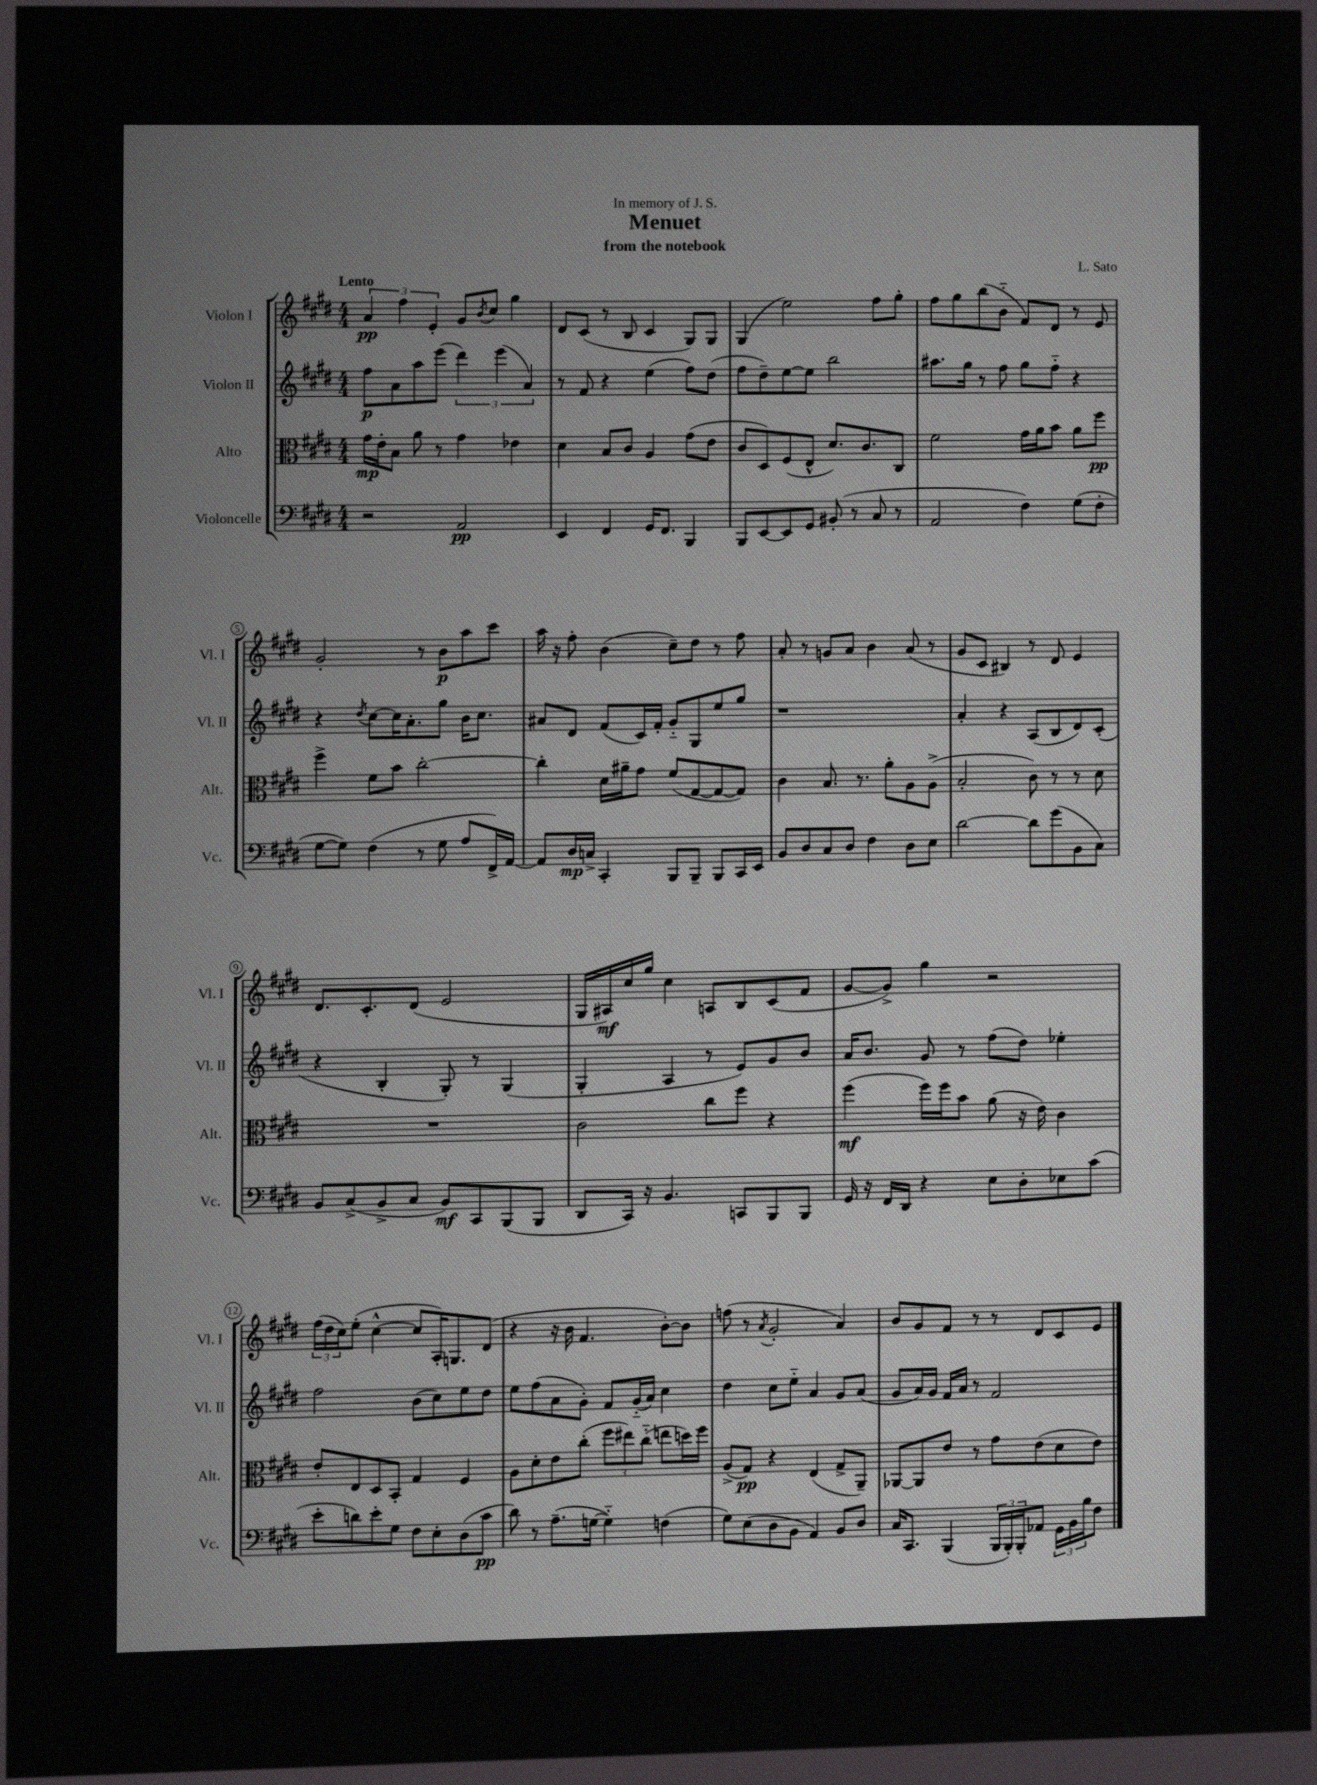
\header { title = "Menuet" composer = "L. Sato" subtitle = "from the notebook" dedication = "In memory of J. S." }
<<
\new StaffGroup <<
\new Staff = "s0" \with { instrumentName = "Violon I" shortInstrumentName = "Vl. I" } {
    \clef treble \key e \major \numericTimeSignature \time 4/4 \tempo "Lento"
    \tuplet 3/2 { a'4\pp fis''4 e'4-. } gis'8 \acciaccatura { b'8 } cis''8 gis''4 |
    dis'8 cis'8( r8 b8 cis'4 gis8) gis8 |
    gis4( e''2) fis''8 gis''8-. |
    fis''8 gis''8 b''8( b'8-_ fis'8) dis'8 r8 e'8 |
    gis'2-. r8 b'8\p a''8 cis'''8 |
    a''16 r16 fis''8-. b'4( cis''8--) dis''8 r8 fis''8 |
    a'8-. r8 g'8 a'8 b'4 a'8( r8 |
    gis'8 cis'8 bis4) r8 dis'8 e'4 |
    dis'8. cis'8.-. dis'8( e'2 |
    gis16 ais16\mf) cis''16 gis''16 cis''4 a8 b8 cis'8( fis'8 |
    gis'8~ gis'8->) gis''4 r2 |
    \tuplet 3/2 { fis''16( dis''16 cis''16) } e''8-.( cis''4~-^ cis''8 a16-.) g8. dis'8( |
    r4 r16 b'16 fis'4. b'8~-.) b'8 |
    f''8( r8 \acciaccatura { a'8 } gis'2-. a'4) |
    b'8 gis'8 fis'8 r8 r8 dis'8 cis'8 e'8 \bar "|." |
}
\new Staff = "s1" \with { instrumentName = "Violon II" shortInstrumentName = "Vl. II" } {
    \clef treble \key e \major \numericTimeSignature \time 4/4
    fis''8\p a'8 a''8 e'''8( \tuplet 3/2 { dis'''4) e'''4( a'4) } |
    r8 fis'8 r4 e''4( fis''8) dis''8( |
    fis''8 dis''8--) e''8~ e''8 b''2 |
    ais''8. gis''16 r8 fis''8 gis''8 fis''8-_ r4 |
    r4 \acciaccatura { dis''8 } cis''8~ cis''16 a'8.-. gis''8 b'16 cis''8. |
    ais'8 dis'8 fis'8( cis'16) fis'16-. gis'8-_ gis8 e''8 gis''8 |
    r1 |
    a'4-. r4 a8( b8 dis'8) cis'8-.( |
    r4 b4-. gis8-.) r8 gis4( |
    gis4-. a4 r8 e'8) gis'8 b'8 |
    a'16 b'8. gis'8 r8 fis''8( dis''8) ees''4-. |
    fis''2 b'8( cis''8) e''8 dis''8 |
    e''8 fis''8( a'8 gis'8-.) fis'8 gis'16-_( a'16) cis''4 |
    dis''4 cis''8 e''8-_ a'4 gis'8 a'8( |
    gis'8 a'16) gis'16 fis'16 a'16 r8 fis'2 \bar "|." |
}
\new Staff = "s2" \with { instrumentName = "Alto" shortInstrumentName = "Alt." } {
    \clef alto \key e \major \numericTimeSignature \time 4/4
    gis'16\mp e'16-. b8 a'8 r8 gis'4 ees'4 |
    dis'4 b8 cis'8 a4 gis'8( e'8 |
    cis'8 dis8) fis8( e8-^ dis'8.) cis'8. cis8 |
    fis'2 gis'16 a'16 b'8 a'8 fis''8\pp |
    fis''4-> fis'8 b'8 cis''2~-. |
    cis''4-. dis'16 ais'16-- gis'8 fis'8( gis8~ gis8~ gis8) |
    cis'4 b8. r8. a'8-. a8 a8->( |
    b2-. cis'8) r8 r8 dis'8 |
    R1 |
    cis'2 cis''8 fis''8 r4 |
    fis''4\mf( fis''16) fis''16 b'8 a'8( r16 e'16) cis'4 |
    e'8-. e8 dis8 b,8-. gis4 fis4 |
    a8 dis'8-. e'8 cis''8-.( \tuplet 3/2 { fis''8 eis''8) cis''8-_( } e''8 d''16) fis''16 |
    a8->( gis8\pp) r4 e4( gis8-> a,8--) |
    aes,8~ aes,8 e'8 r8 gis'8 e'8( dis'8 e'8) \bar "|." |
}
\new Staff = "s3" \with { instrumentName = "Violoncelle" shortInstrumentName = "Vc." } {
    \clef bass \key e \major \numericTimeSignature \time 4/4
    r2 a,2\pp |
    e,4 fis,4 gis,16 fis,8. b,,4 |
    b,,8 e,8~ e,8 gis,8 bis,8-.( r8 cis8 r8 |
    a,2 fis4) gis8( fis8-. |
    gis8~ gis8) fis4( r8 gis8 a8 fis,16->) a,16~ |
    a,8 dis16\mp c16-> cis,4-. b,,8 b,,8-- b,,8 cis,16 e,16 |
    b,8 dis8 cis8 dis8 fis4 dis8 e8 |
    dis'2~ dis'8 gis'8( b,8 cis8) |
    b,8 cis8->( b,8-> cis8 b,8\mf) cis,8 b,,8( b,,8 |
    dis,8 cis,16) r16 b,4. c,8 b,,8 b,,8 |
    gis,16 r16 fis,16 dis,16 r4 e8 dis8-. ees8 cis'8( |
    e'8-. d'8) e'8-. gis8 fis8 e8-. dis8( cis'8\pp |
    dis'8) r8 a8.--( g16~ g4-_) f4( |
    gis8) e8( dis8 b,8 a,4) b,8 dis8 |
    cis16 cis,8. b,,4( \tuplet 3/2 { b,,16 b,,16-.) b,,16-. } aes,8 \tuplet 3/2 { gis,16 b,16 b16 } fis8 \bar "|." |
}
>>
>>
\layout { \context { \Score \override BarNumber.stencil = #(make-stencil-circler 0.1 0.3 ly:text-interface::print) } }
